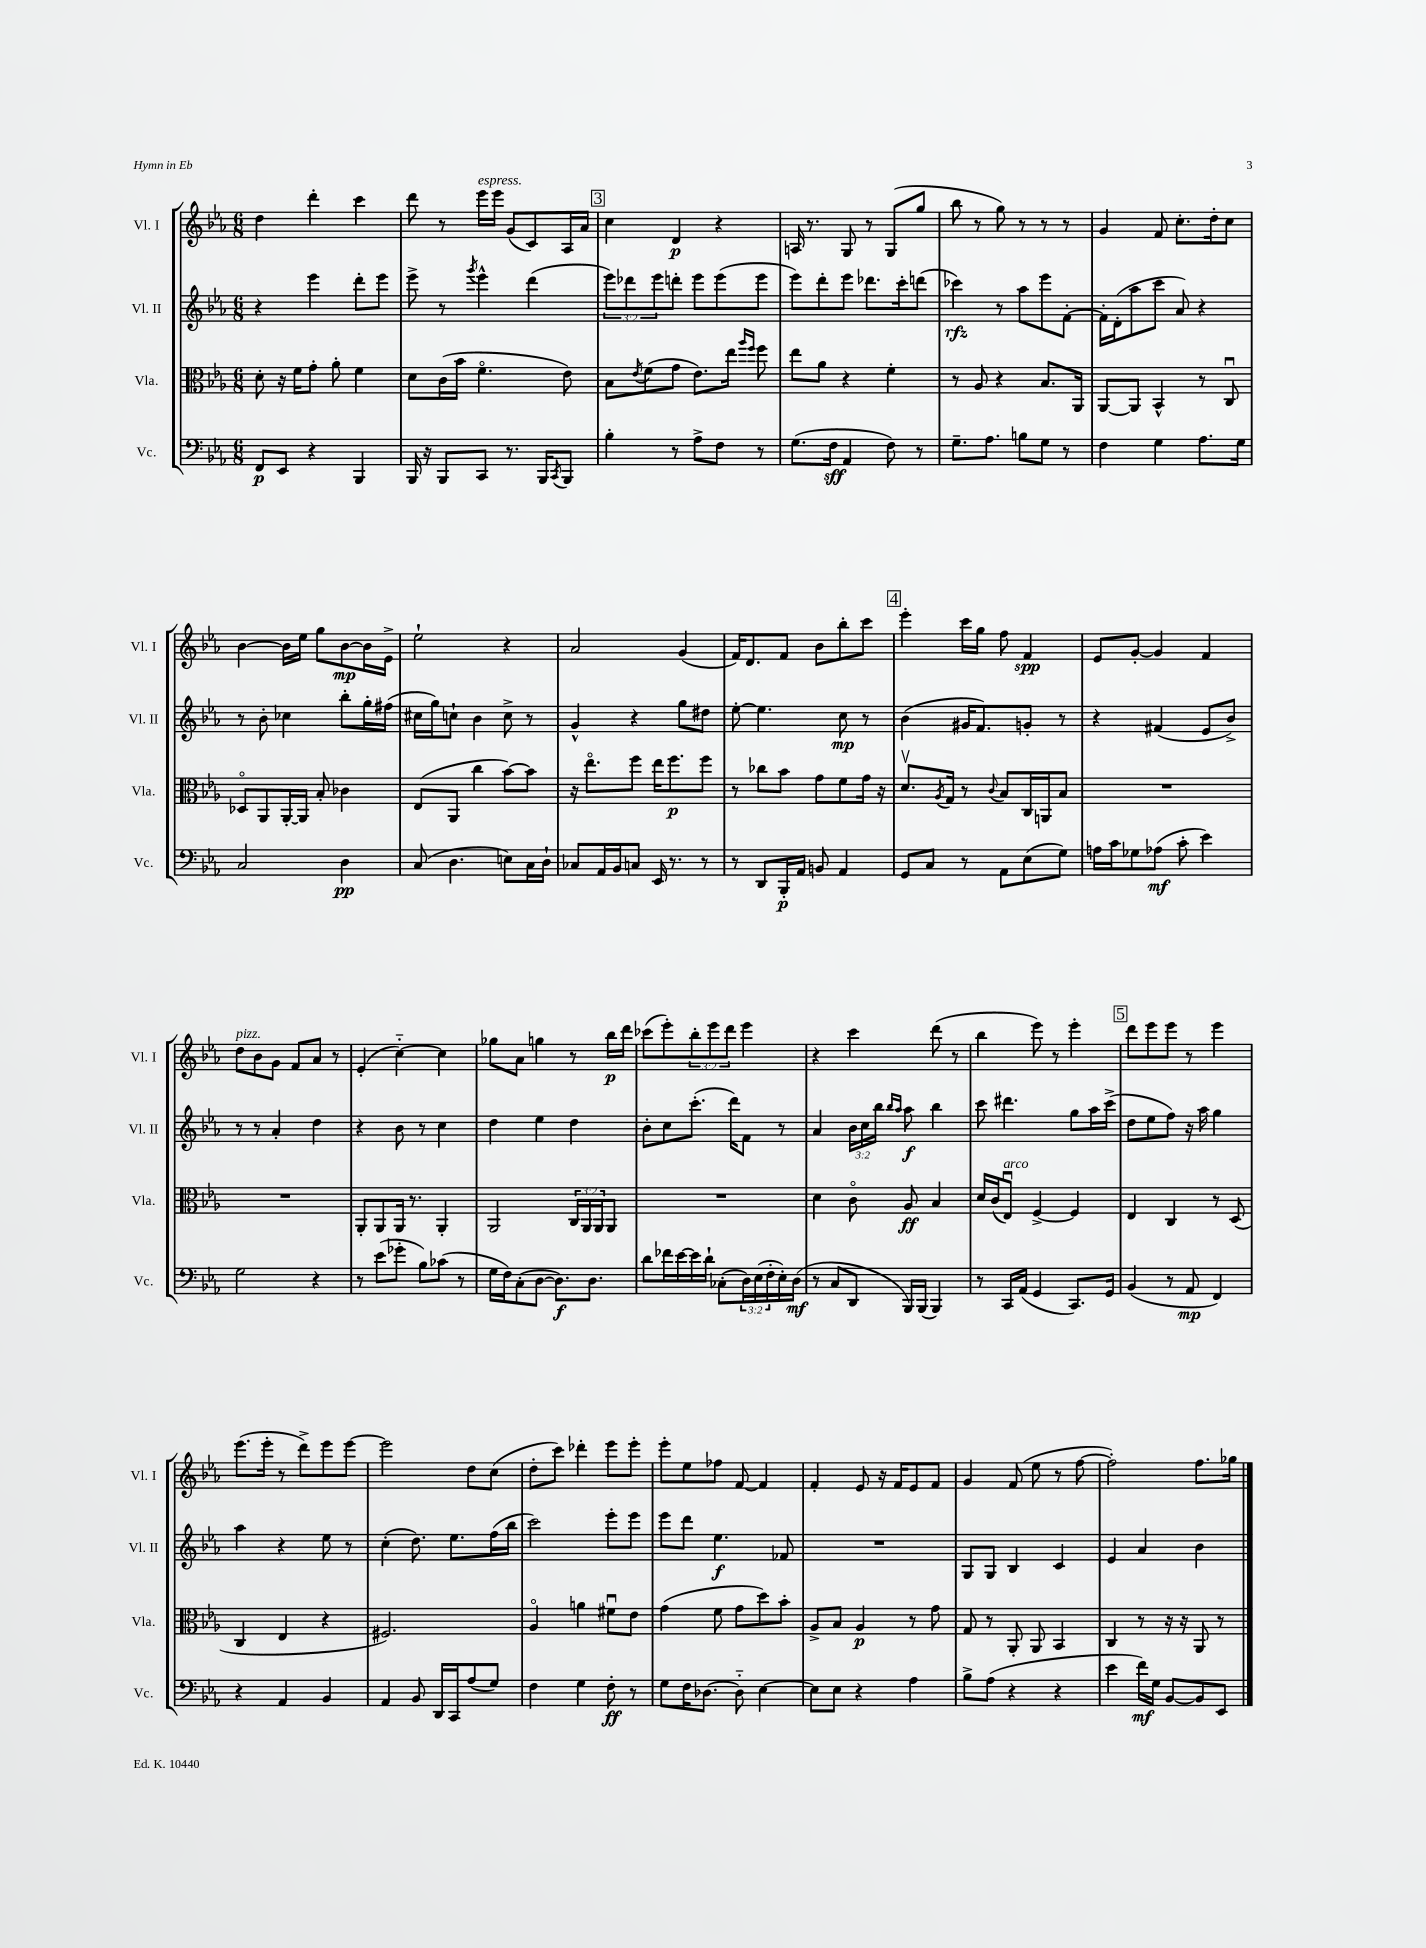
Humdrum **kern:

**kern	**kern	**kern	**kern
*staff4	*staff3	*staff2	*staff1
*clefF4	*clefC3	*clefG2	*clefG2
*k[b-e-a-]	*k[b-e-a-]	*k[b-e-a-]	*k[b-e-a-]
*M6/8	*M6/8	*M6/8	*M6/8
8FF	8d'	4r	4dd
8EE-	16r	.	.
.	16f	.	.
4r	8g'	4eee-	4ddd'
.	8a-'	.	.
4BBB-	4f	8ddd'	4ccc
.	.	8eee-	.
=	=	=	=
16BBB-	8d	8eee-^	8ddd
16r	.	.	.
8BBB-	(16c	8r	8r
.	16b-	.	.
.	.	8qggg	.
8CC	4.fo	4eee-^^	16eee-
.	.	.	16eee-
8.r	.	.	(8g
.	.	(4ddd	8c)
16BBB-	.	.	.
8qCC	.	.	.
8BBB-	8e-)	.	16A-
.	.	.	16a-
=	=	=	=
4B-'	8B-	12eee-)	4cc
.	.	12ddd-	.
.	8qe-	.	.
.	(8f	.	.
.	.	12eee-	.
8r	8g	8ddd'	4d
8A-^	8.e-)	8eee-	.
8F	.	(8eee-	4r
.	16ee-	.	.
.	16qqaa-	.	.
.	16qqff	.	.
8r	8ff	8eee-	.
=	=	=	=
(8.G	8ee-	8eee-)	16A
.	.	.	8.r
.	8a-	8ddd'	.
16F	.	.	.
4AA-	4r	8eee-	8G
.	.	8.ddd-	8r
8F)	4f'	.	(8G
.	.	16ccc'	.
8r	.	(8ddd	8gg
=	=	=	=
8.G~	8r	4ccc-)	8bb-
.	8A-	.	8r
8.A-	.	.	.
.	4r	8r	8gg)
8B	.	8aa-	8r
8G	8.B-	8eee-	8r
8r	.	[8f'	8r
.	16AA-	.	.
=	=	=	=
4F	[8AA-	16f']	4g
.	.	(16d'	.
.	8AA-]	8aa-	.
4G	4BB-^^	8ccc	8f
.	.	8a-)	8.cc'
8.A-	8r	4r	.
.	.	.	16dd'
.	8Cu	.	8cc
16G	.	.	.
=	=	=	=
2C	8D-o	8r	[4b-
.	8AA-	8b-'	.
.	[16AA-'	4cc-	16b-]
.	16AA-]	.	16ee-
.	8B-'	.	8gg
4D	4c-	8bb-'	[8b-
.	.	16gg'	16b-]
.	.	(16ff#	16e-^
=	=	=	=
(8C	(8E-	16cc#	2ee-`
.	.	16gg)	.
4.D	8AA-	8cc`	.
.	4cc	4b-	.
8E)	[8b-)	8cc^	4r
16C	8b-]	8r	.
16D`	.	.	.
=	=	=	=
8C-	16r	4g^^	2a-
.	8.ee-o	.	.
16AA-	.	.	.
16BB-	.	.	.
8C	8ff	4r	.
16EE-	16ee-	.	.
8.r	8.ff	.	.
.	.	8gg	(4g
8r	8ff	8dd#	.
=	=	=	=
8r	8r	[8ee-'	16f)
.	.	.	8.d
8DD	8cc-	4.ee-]	.
16BBB-'	8b-	.	8f
16AA-	.	.	.
8BB	8g	.	8b-
4AA-	8f	8cc	8bb-'
.	16g	8r	8ccc
.	16r	.	.
=	=	=	=
8GG	8.dv	(4b-	4eee-'
8C	.	.	.
.	8qA-	.	.
.	16G	.	.
8r	8r	16g#	16ccc
.	.	8.f)	16gg
.	8qqc	.	.
8AA-	8B-	.	8ff
(8E-	16C	8g'	4f
.	16AA	.	.
8G)	8B-	8r	.
=	=	=	=
16A	2.r	4r	8e-
16c	.	.	.
8G-	.	.	[8g'
(8A-	.	(4f#	4g]
8c'	.	.	.
4e-)	.	8e-	4f
.	.	8b-^)	.
=	=	=	=
2G	2.r	8r	8dd
.	.	8r	8b-
.	.	4a-'	8g
.	.	.	8f
4r	.	4dd	8a-
.	.	.	8r
=	=	=	=
8r	8AA-'	4r	(4e-'
(8e-	8AA-	.	.
8g-'	16AA-	8b-	[4cc'~)
.	8.r	.	.
8B-)	.	8r	.
(8c-	4AA-'	4cc	4cc]
8r	.	.	.
=	=	=	=
16G	2AA-	4dd	8gg-
16F)	.	.	.
(8C'	.	.	8a-
[8D	.	4ee-	4gg
8.D])	.	.	.
.	24C	4dd	8r
.	24AA-	.	.
8.D	.	.	.
.	24AA-	.	.
.	8AA-	.	16bb-
.	.	.	16ddd
=	=	=	=
8d	2.r	8b-'	(8ccc-
16f-	.	8cc	8eee-')
[16e-	.	.	.
16e-]	.	(8.ccc'	12bb-'
16d`	.	.	.
.	.	.	12eee-
(8C-'	.	.	.
.	.	.	12ddd
.	.	16ddd)	.
24D)	.	8f	4eee-
(24E-	.	.	.
24F'	.	.	.
16E-')	.	8r	.
(16D	.	.	.
=	=	=	=
8r	4d	4a-	4r
8C	.	.	.
8DD	8co	24b-	4ccc
.	.	24cc	.
.	.	24bb-	.
.	.	16qqbb-	.
.	.	16qqaa-	.
16BBB-)	8A-	8aa-	.
(16BBB-	.	.	.
4BBB-)	4B-	4bb-	(8ddd
.	.	.	8r
=	=	=	=
8r	16d	8ccc	4bb-
.	(16c	.	.
16CC	8E-u)	4.ddd#	.
(16AA-	.	.	.
4GG	[4F^	.	8eee-)
.	.	.	8r
8.CC)	4F]	8gg	4eee-'
.	.	16aa-	.
16GG	.	(16ccc^	.
=	=	=	=
(4BB-	4E-	8dd	8ddd
.	.	8ee-	8eee-
8r	4C	8ff)	8eee-
8AA-	.	16r	8r
.	.	16aa-	.
4FF)	8r	4gg	4eee-
.	(8D	.	.
=	=	=	=
4r	4C	4aa-	(8.eee-
.	.	.	16eee-'
4AA-	4E-	4r	8r
.	.	.	8ddd^)
4BB-	4r	8ee-	8eee-
.	.	8r	[8eee-
=	=	=	=
4AA-	2.F#)	(4cc'	2eee-]
8BB-	.	8.dd)	.
16DD	.	.	.
16CC	.	8.ee-	.
(8A-	.	.	8dd
8G)	.	(16ff	(8cc
.	.	16bb-	.
=	=	=	=
4F	4A-o	2ccc)	8dd'
.	.	.	8ccc)
4G	4a	.	4ddd-'
8F'	8f#u	8eee-'	8eee-
8r	8e-	8eee-	8eee-'
=	=	=	=
8G	(4g	8eee-	8eee-'
16F	.	8ddd	8ee-
[8.D-	.	.	.
.	8f	4.ee-	8ff-
8D-'~]	8g	.	[8f
[4E-	8dd)	.	4f]
.	8b-'	8f-	.
=	=	=	=
8E-]	8A-^	2.r	4f'
8E-	8B-	.	.
4r	4A-	.	8e-
.	.	.	16r
.	.	.	16f
4A-	8r	.	8e-
.	8g	.	8f
=	=	=	=
8B-^	8G	8G	4g
(8A-	8r	8G	.
4r	8AA-'	4B-	(8f
.	8AA-	.	8ee-
4r	4BB-	4c	8r
.	.	.	[8ff
=	=	=	=
4e-	4C	4e-	2ff'])
16f)	8r	4a-	.
16G	.	.	.
[8BB-	16r	.	.
.	16r	.	.
8BB-]	8AA-	4b-	8.ff
8EE-	8r	.	.
.	.	.	16gg-
==	==	==	==
*-	*-	*-	*-
